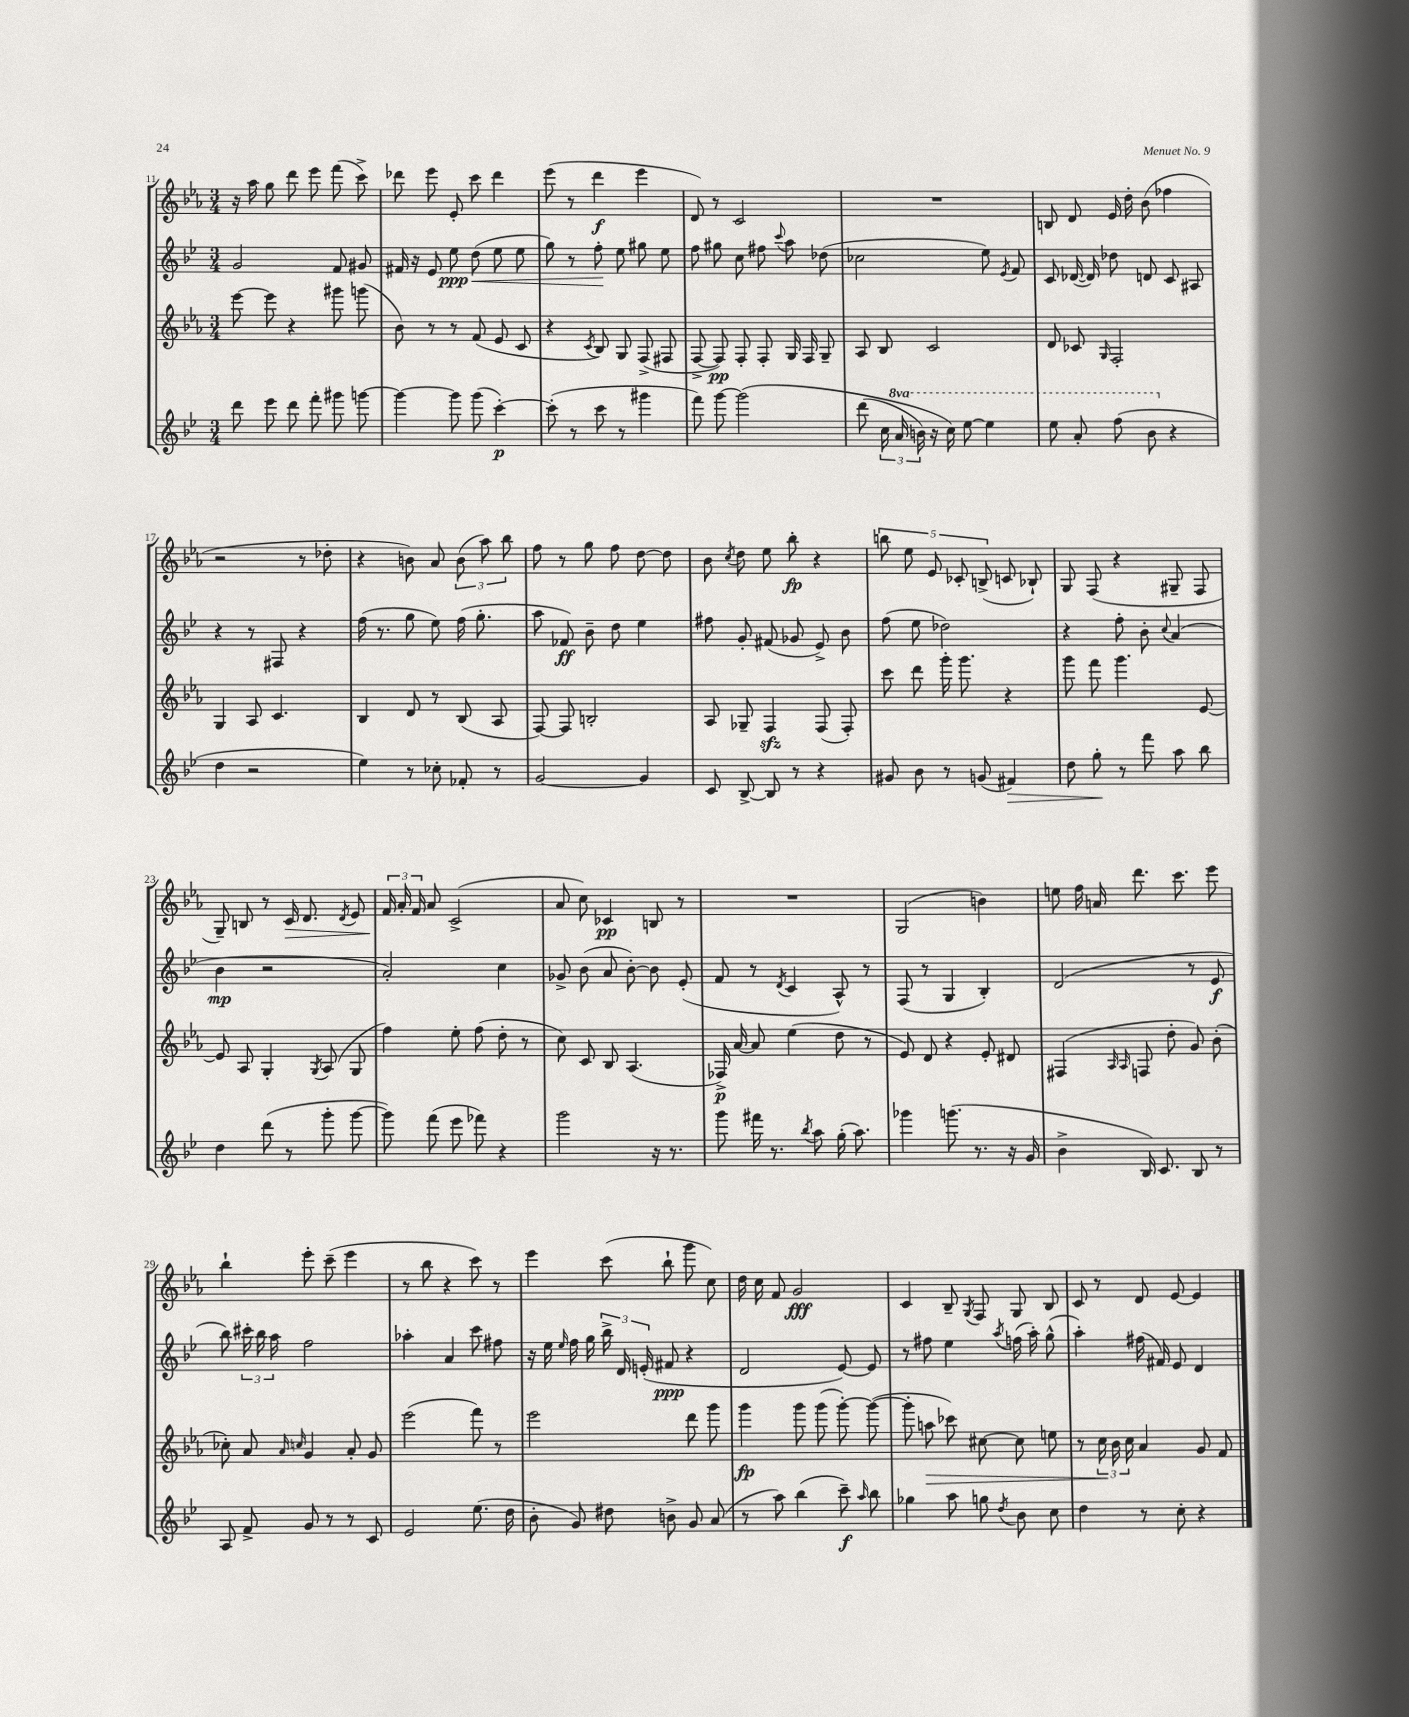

**kern	**kern	**kern	**kern
*staff4	*staff3	*staff2	*staff1
*clefG2	*clefG2	*clefG2	*clefG2
*k[b-e-]	*k[b-e-a-]	*k[b-e-]	*k[b-e-a-]
*M3/4	*M3/4	*M3/4	*M3/4
8ddd	[8eee-	2g	16r
.	.	.	16aa-
8eee-	8eee-]	.	8gg
8ddd	4r	.	8ddd
8fff'	.	.	8eee-
8ggg#	8ggg#	8f	(8fff
[8ggg	(8ggg	8g#	8ccc^)
=	=	=	=
4ggg_	8b-)	16f#	8ddd-
.	.	16r	.
.	8r	8e-	8eee-
8ggg]	8r	8ee-	8e-'
(8ggg	(8f	(8dd	8ccc
[4ccc')	8e-	8ee-	4ddd-
.	8c	8ee-	.
=	=	=	=
(8ccc']	4r	8gg)	(8eee-
8r	.	8r	8r
.	8qc	.	.
8ccc	8B-)	8ff'	4ddd
8r	8G	8ee-	.
4ggg#	(8F^	8gg#	4eee-
.	8F#	8ee-	.
=	=	=	=
8fff)	[8F^	8ff	8d)
[8ggg	8F])	8gg#	8r
&(2ggg]	8F'	8cc	2c
.	8F'	8ff#	.
.	.	8qqccc	.
.	16G	8aa	.
.	16F	.	.
.	8G~	(8dd-	.
=	=	=	=
(8ddd	8A-	2cc-	2.r
24cc	8B-	.	.
24aa	.	.	.
24bb)	.	.	.
16r	2c	.	.
16ccc&)	.	.	.
[8eee-	.	.	.
4eee-]	.	8ee-)	.
.	.	8qe-	.
.	.	8f	.
=	=	=	=
8eee-	8d	8c	8B
8aa'	8c-	([16d-	8d
.	.	16d-])	.
.	16qqG	.	.
(8fff	2F'	8dd-	16e-
.	.	.	16dd'
8bb-	.	8d	(8b-
4r	.	8c	4ff-
.	.	8A#	.
=	=	=	=
4dd	4G	4r	2r
2r	8A-	8r	.
.	4.c	8F#	.
.	.	4r	8r
.	.	.	8dd-'
=	=	=	=
4ee-)	4B-	(16ff	4r
.	.	8.r	.
8r	8d	8gg	8b)
8cc-'	8r	8ee-)	8a-
8f-'	(8B-	(16ff	(12b
.	.	8.gg'	.
.	.	.	12aa-)
8r	8A-	.	.
.	.	.	12bb-
=	=	=	=
[2g	[8F)	8aa	8ff
.	8F]	8f-)	8r
.	2B'	8b-~	8gg
.	.	8dd	8ff
4g]	.	4ee-	[8dd
.	.	.	8dd]
=	=	=	=
8c	8A-	8ff#	8b-
.	.	.	8qcc
[8B-^	8G-~	8g'	8dd
8B-]	4F	(8f#	8ee-
8r	.	8g-	8bb-'
4r	(8F	8e-^)	4r
.	8F')	8b-	.
=	=	=	=
8g#	8ccc	(8ff	10bb
.	.	.	10ee-
8b-	8ddd	8ee-	.
.	.	.	10e-
8r	16ggg'	2dd-)	.
.	.	.	10c-'
.	8.ggg	.	.
(8g	.	.	.
.	.	.	(10B^
4f#)	4r	.	8c
.	.	.	8B-`)
=	=	=	=
8dd	8ggg	4r	8G
8gg'	8fff	.	(8F
8r	4.ggg	8ff'	4r
8fff	.	8b-'	.
.	.	8qqcc	.
8aa	.	(4a	8G#~
8bb-	[8e-	.	8F
=	=	=	=
4dd	8e-]	4b-	8G~)
.	8A-	.	8B
(8ddd	4G'	2r	8r
8r	.	.	16c
.	.	.	8.d
.	8qG	.	.
8ggg'	(8A-	.	.
.	.	.	8qd
[8ggg	8G	.	8e-
=	=	=	=
8ggg])	4ff)	2a')	24f
.	.	.	24a-'
.	.	.	24f
(8fff	.	.	8a-
8eee-	8ee-'	.	(2c^
8fff-)	(8ff	.	.
4r	8dd'	4cc	.
.	8r	.	.
=	=	=	=
2ggg	8cc)	8g-^	8a-
.	8c	(8b-	8cc)
.	8B-	8a	4c-
.	(4.A-	[8b-')	.
16r	.	8b-]	8B
8.r	.	.	.
.	.	(8e-'	8r
=	=	=	=
8ggg	16F-^)	8f	2.r
.	[16a-	.	.
16fff#	8a-]	8r	.
8.r	.	.	.
.	.	8qd	.
.	(4ee-	4c	.
8qbb-	.	.	.
8aa	.	.	.
(16gg'	8dd	8A^^)	.
8.aa)	.	.	.
.	8r	8r	.
=	=	=	=
4ggg-	8e-)	(8F	(2G
.	8d	8r	.
(8.ggg	4r	4G	.
8.r	.	.	.
.	8e-'	4B-')	4b)
16r	8d#	.	.
16g	.	.	.
=	=	=	=
4b-^	(4F#	(2d	8ee
.	.	.	16ff
.	.	.	16a
.	16qqA-	.	.
.	16qqA-	.	.
16B-)	8F	.	8.ddd
8.c	.	.	.
.	8dd'	.	.
.	.	.	8.ccc
8B-	8g)	8r	.
8r	(8b-'	8e-	8eee-
=	=	=	=
8A	8cc-')	8bb-)	4bb-`
8f^	8a-	24ccc#'	.
.	.	24bb-	.
.	.	24aa	.
.	16qqa-	.	.
.	16qqcc	.	.
8g	4g	2ff	8eee-'
8r	.	.	(8ccc~
8r	8a-'	.	4eee-
8c	8g	.	.
=	=	=	=
2e-	(2eee-	4aa-'	8r
.	.	.	8bb-
.	.	4a	4r
(8.ee-	8fff)	8ccc	8ccc)
.	8r	8ff#	8r
16dd	.	.	.
=	=	=	=
8b-'	2eee-	16r	4eee-
.	.	16ee-	.
.	.	16qqee-	.
8g)	.	16ff	.
.	.	16gg	.
8dd#	.	24bb-^	(8ccc
.	.	24d	.
.	.	(24e'	.
8b^	.	8f#	8bb-`
8g	8ddd	4r	8ggg
(8a	8ggg	.	8cc)
=	=	=	=
8r	4ggg	2d	16dd
.	.	.	16cc
8aa)	.	.	8f
(4bb-	8ggg	.	2g
.	(8ggg	.	.
8ccc~)	[8ggg')	[8e-)	.
16qqaa	.	.	.
8bb-	(8ggg_	8e-]	.
=	=	=	=
4gg-	8ggg']	8r	4c
.	8aa	8ff#	.
8aa	8ccc-)	4ee-	8B-~
.	.	.	8qG
8gg	[8cc#	.	8F
8qdd	.	8qaa	.
8b-	8cc#]	(16ff	8G
.	.	16aa')	.
8cc	8ee	(8gg^^	8B-
=	=	=	=
4dd	8r	4aa')	8c
.	24cc	.	8r
.	24b-	.	.
.	24cc	.	.
8r	4a-	(16ff#	8d
.	.	16f#)	.
8cc'	.	8e-	[8e-
4r	8g	4d	4e-]
.	8f	.	.
==	==	==	==
*-	*-	*-	*-
